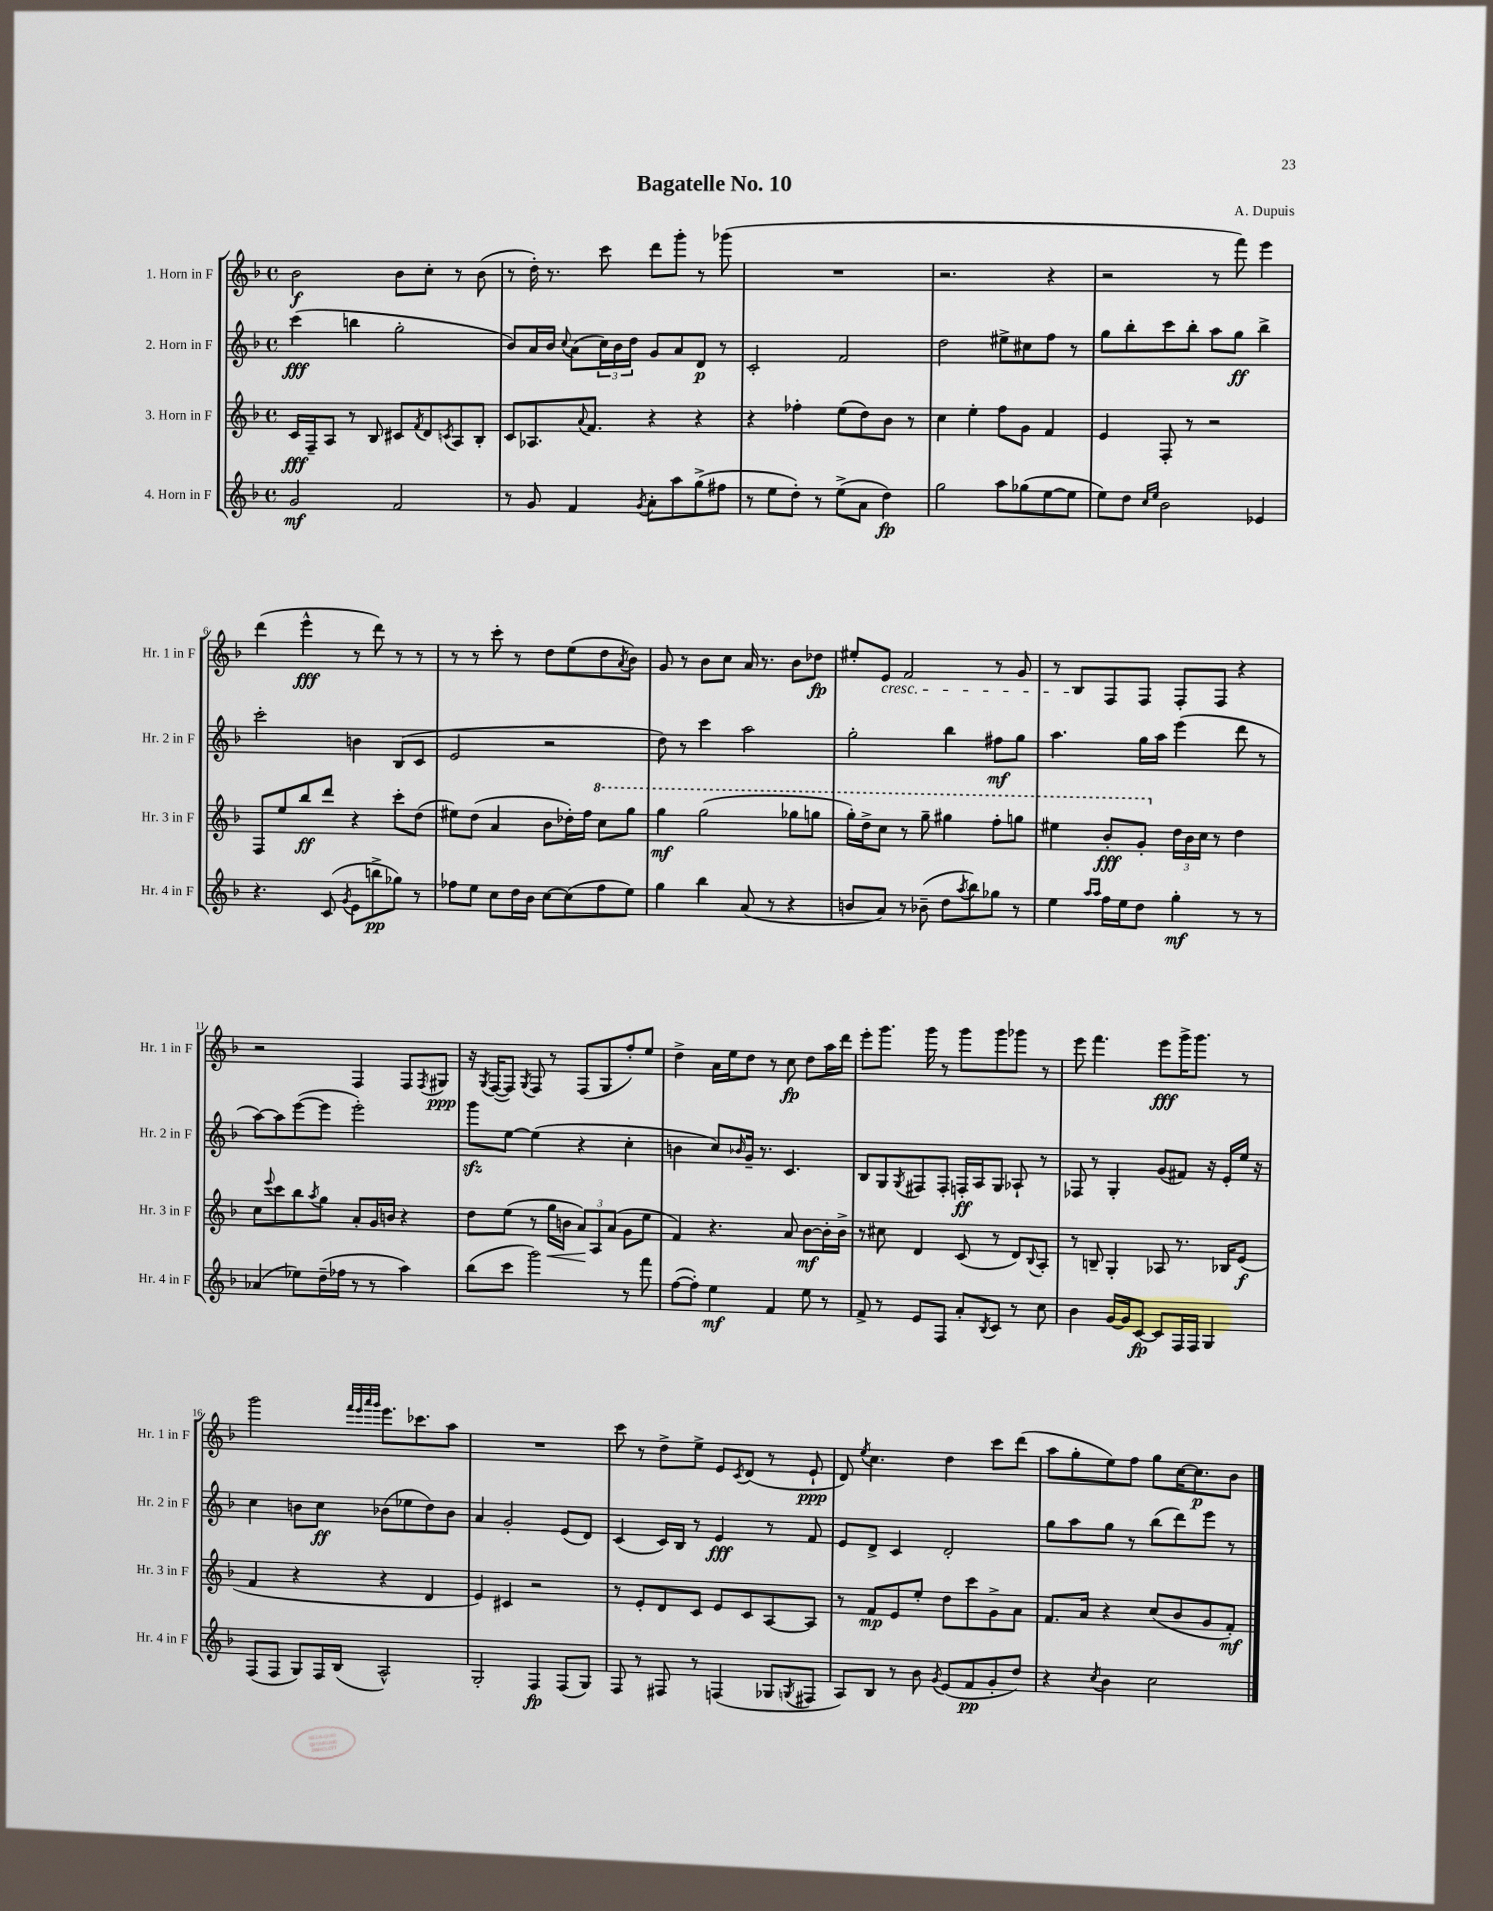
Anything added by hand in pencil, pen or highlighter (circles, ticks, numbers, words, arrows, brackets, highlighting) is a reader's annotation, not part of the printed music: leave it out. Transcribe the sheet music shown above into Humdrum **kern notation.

**kern	**kern	**kern	**kern
*staff4	*staff3	*staff2	*staff1
*clefG2	*clefG2	*clefG2	*clefG2
*k[b-]	*k[b-]	*k[b-]	*k[b-]
*M4/4	*M4/4	*M4/4	*M4/4
*met(c)	*met(c)	*met(c)	*met(c)
2g	16c	(4ccc	2b-
.	16F~	.	.
.	8A	.	.
.	8r	4bb	.
.	8B-	.	.
2f	8c#	2gg'	8b-
.	8qf	.	.
.	8d	.	8cc'
.	8qc	.	.
.	8A	.	8r
.	8B-'	.	(8b-
=	=	=	=
8r	8c	8b-)	8r
8g	8.A-	16a	16dd')
.	.	16b-	8.r
.	.	8qqcc	.
4f	.	(8a	.
.	8qqa	.	.
.	8.f	.	.
.	.	24cc)	8ccc
.	.	24b-	.
.	.	24dd	.
8qg	.	.	.
8a'	4r	8g	8ddd
8aa	.	8a	8ggg'
(8gg^	4r	8d	8r
8ff#	.	8r	(8ggg-
=	=	=	=
8r	4r	2c'	1r
8ee	.	.	.
8dd')	4ff-'	.	.
8r	.	.	.
(8ee^	(8ee	2f	.
8a	8dd)	.	.
4dd)	8b-	.	.
.	8r	.	.
=	=	=	=
2gg	4cc	2dd	2.r
.	4ee'	.	.
8aa	8ff	8ee#^	.
(8gg-	8g	8cc#	.
[8ee	4f	8ff	4r
8ee]	.	8r	.
=	=	=	=
8ee)	4e	8gg	2r
8dd	.	8bb-'	.
16qqcc	.	.	.
16qqee	.	.	.
2b-	8F'	8ccc	.
.	8r	8bb-'	.
.	2r	8aa	8r
.	.	8gg	8fff)
4e-	.	4bb-^	4eee
=	=	=	=
4.r	8F	2ccc'	(4ddd
.	8ee	.	.
.	8bb-	.	4eee^^
(8c	8ddd	.	.
8qg	.	.	.
8e	4r	4b	8r
8bb^	.	.	8ddd)
8gg-)	8ccc'	(8B-	8r
8r	(8dd	8c	8r
=	=	=	=
8ff-	8ee#)	2e	8r
8ee	(8dd	.	8r
8cc	4a	.	8ccc'
16dd	.	.	8r
16b-	.	.	.
[8cc	8b-	2r	8dd
(8cc]	16dd-')	.	(8ee
.	16ff	.	.
8ff-	8ccc	.	8dd
.	.	.	8qa
8ee)	8ggg	.	8b-)
=	=	=	=
4gg	4ggg	8dd)	8g
.	.	8r	8r
4bb-	(2ggg	4ccc	8b-
.	.	.	8cc
(8a	.	2aa	16a
.	.	.	8.r
8r	.	.	.
4r	8ggg-	.	8b-
.	8ggg	.	8dd-
=	=	=	=
8b	16ggg')	2gg'	8ee#'
.	16ddd^	.	.
8a)	8ccc	.	8e
8r	8r	.	2f
(8b-~	8ggg~	.	.
8dd	4ggg#	4bb-	.
8qaa	.	.	.
8bb-)	.	.	.
8gg-	8fff'	8ff#	8r
8r	8ggg	8gg	8g
=	=	=	=
4ee	4eee#	4.aa	8r
.	.	.	8B-
16qqaa	.	.	.
16qqaa	.	.	.
16ff	8bb-'	.	8F
16ee	.	.	.
8dd	8gg'	16gg	8F
.	.	16aa	.
4gg'	24dd	(4eee	8F'
.	24b-	.	.
.	24cc	.	.
.	8r	.	8F
8r	4dd	8ddd	4r
8r	.	8r	.
=	=	=	=
(4a-	8cc	[8aa)	2r
.	8qqeee	.	.
.	8ccc	8aa]	.
8ee-)	8bb-	([8eee	.
.	8qaa	.	.
(16dd~	8gg	8eee]	.
16ff-	.	.	.
8r	8a'	2eee')	4F
8r	16g	.	.
.	16b	.	.
4aa)	4r	.	8F
.	.	.	8qF
.	.	.	8G#
=	=	=	=
(8bb-	8dd	8ggg	16r
.	.	.	8qG
.	.	.	([16F
8ccc	(8ee	[8ee	8F])
.	.	.	8qG
2ggg)	8r	(4ee]	8F
.	16gg	.	8r
.	16b	.	.
.	12a)	4r	(8F
.	12A	.	.
.	.	.	8G
.	(12a	.	.
8r	8g	4cc'	8ff')
8fff	8ee	.	8ee
=	=	=	=
([8ff	4f)	4b	4dd^
8ff'])	.	.	.
4ee	4.r	8cc)	16a
.	.	.	16ee
.	.	16qqb-	.
.	.	16g~	8dd
.	.	8.r	.
4f	.	.	8r
.	8a	4.c	8cc
8ee	[8b-	.	8dd
8r	16b-']	.	16aa
.	16b-^	.	16ddd
=	=	=	=
8f^	8r	8B-	8eee'
8r	8cc#	8G	8.ggg
.	.	8qG	.
8e	4d	8F#	.
.	.	.	16ggg
8F	.	8F#'	8r
8a'	(8c	16F'	8ggg
.	.	16A	.
8qB-	.	.	.
8c	8r	8G	8ggg
8r	8d)	8A-`	8ggg-
.	8qqB-	.	.
8cc	8A'	8r	8r
=	=	=	=
4b-	8r	8F-	8eee
.	8B~	8r	4.fff
[16g	4G'	4G'	.
16g]	.	.	.
[8c	.	.	.
8c]	8A-	(8g	8eee
16F	8.r	8f#)	16ggg^
16F	.	.	8.ggg
4G	.	16r	.
.	16B-	16e'	.
.	(8e	16ee	8r
.	.	16r	.
=	=	=	=
(8F	4f	4cc	2ggg
8F	.	.	.
8G)	4r	8b	.
16F	.	8cc	.
(16B-	.	.	.
.	.	.	32qqfff
.	.	.	32qqeee
.	.	.	32qqaaa
.	.	.	32qqggg
2A^^)	4r	(8b-	8.eee
.	.	8ee-	.
.	.	.	8.ccc-
.	4d	8dd)	.
.	.	8b-	8aa
=	=	=	=
2G'	4e)	4a	1r
.	4c#	2g'	.
4F	2r	.	.
(8F	.	(8e	.
8G)	.	8d)	.
=	=	=	=
8F	8r	(4c	8ccc
8r	8e'	.	8r
8F#	8d	16c)	8dd^
.	.	16B-	.
8r	8c	8r	8ee^
(4F	8e	4e	8e
.	.	.	8qc
.	8c	.	(8d
8G-	[8A	8r	8r
8qG	.	.	.
8F#	8A]	8f	8e`
=	=	=	=
8A)	8r	8e	8d)
.	.	.	8qee
8B-	8f	8d^	4.cc
8r	8e	4c	.
8b-	8ee'	.	.
8qg	.	.	.
(8e	8dd	2d'	4dd
8f	8ccc	.	.
8g'	8g^	.	8ccc
8dd)	8a	.	(8ddd
=	=	=	=
4r	8.f	8gg	8aa
.	.	8aa	8gg'
.	16a	.	.
8qcc	.	.	.
4b-	4r	8gg	8ee)
.	.	8r	8ff
2cc	(8cc	(8bb-	8gg
.	8b-	8ddd)	[16cc
.	.	.	8.cc]
.	8g	8eee	.
.	8f')	8r	8b-
==	==	==	==
*-	*-	*-	*-
